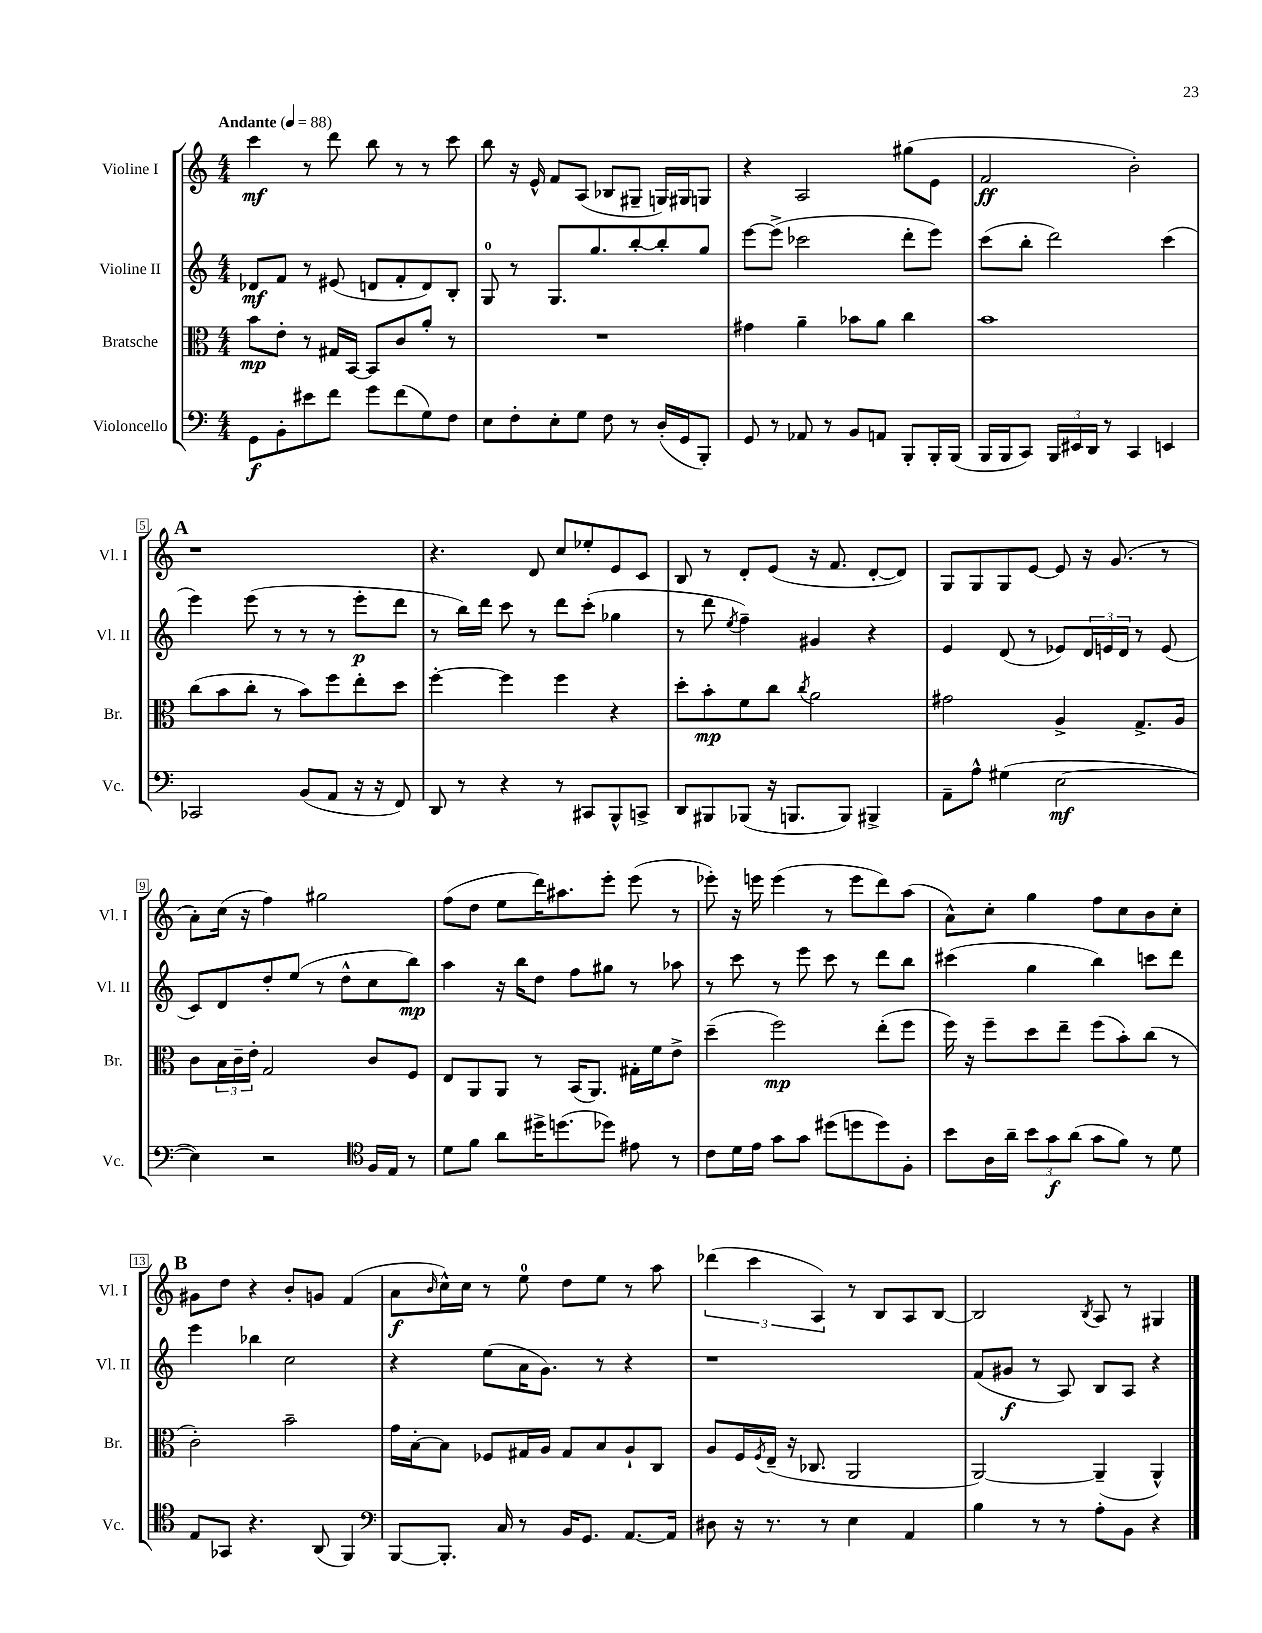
<<
\new StaffGroup <<
\new Staff = "s0" \with { instrumentName = "Violine I" shortInstrumentName = "Vl. I" } {
    \clef treble \key c \major \numericTimeSignature \time 4/4 \tempo "Andante" 4 = 88
    c'''4\mf r8 d'''8 b''8 r8 r8 c'''8 |
    b''8 r16 e'16-^ f'8 a8( bes8 gis8-- g16) gis16 g8 |
    r4 a2 gis''8( e'8 |
    f'2\ff b'2-.) |
    \mark \markup { \bold "A" } r1 |
    r4. d'8 c''8 ees''8-. e'8 c'8 |
    b8 r8 d'8-. e'8( r16 f'8. d'8~-. d'8) |
    g8 g8 g8 e'8~ e'8 r16 g'8.( r8 |
    a'8-.) c''16( r16 f''4) gis''2 |
    f''8( d''8 e''8 d'''16) ais''8. e'''8-. e'''8( r8 |
    ees'''8-.) r16 e'''16 e'''4( r8 e'''8 d'''8) a''8( |
    a'8-^) c''8-. g''4 f''8 c''8 b'8 c''8-. |
    \mark \markup { \bold "B" } gis'8 d''8 r4 b'8-. g'8 f'4( |
    a'8\f \grace { b'16 } c''16-^) c''16 r8 e''8-0 d''8 e''8 r8 a''8 |
    \tuplet 3/2 { des'''4( c'''4 a4) } r8 b8 a8 b8~ |
    b2 \acciaccatura { b8 } a8 r8 gis4 \bar "|." |
}
\new Staff = "s1" \with { instrumentName = "Violine II" shortInstrumentName = "Vl. II" } {
    \clef treble \key c \major \numericTimeSignature \time 4/4
    des'8\mf f'8 r8 eis'8( d'8 f'8-. d'8) b8-. |
    g8-0 r8 g8. g''8. b''8~-. b''8-. g''8 |
    e'''8~ e'''8->( ces'''2 d'''8-. e'''8) |
    c'''8( b''8-. d'''2) c'''4( |
    \mark \markup { \bold "A" } e'''4) e'''8( r8 r8 r8 e'''8-.\p d'''8 |
    r8 b''16) d'''16 c'''8 r8 d'''8 c'''8-.( ges''4 |
    r8 d'''8 \acciaccatura { e''8 } f''4--) gis'4 r4 |
    e'4 d'8( r8 ees'8) \tuplet 3/2 { d'16 e'16 d'16 } r8 e'8( |
    c'8) d'8 d''8-. e''8( r8 d''8-^ c''8 b''8\mp) |
    a''4 r16 b''16 d''8 f''8 gis''8 r8 aes''8 |
    r8 c'''8 r8 e'''8 c'''8 r8 d'''8 b''8 |
    cis'''4( g''4 b''4) c'''8 d'''8 |
    \mark \markup { \bold "B" } e'''4 bes''4 c''2 |
    r4 e''8( a'16 g'8.) r8 r4 |
    r1 |
    f'8( gis'8\f r8 a8) b8 a8 r4 \bar "|." |
}
\new Staff = "s2" \with { instrumentName = "Bratsche" shortInstrumentName = "Br." } {
    \clef alto \key c \major \numericTimeSignature \time 4/4
    b'8\mp e'8-. r8 gis16 b,16~ b,8 c'8 a'8-. r8 |
    R1 |
    gis'4 a'4-- bes'8 a'8 c''4 |
    b'1 |
    \mark \markup { \bold "A" } c''8( b'8 c''8-. r8 b'8) f''8 e''8-. d''8 |
    f''4~-. f''4 f''4 r4 |
    d''8-. b'8-.\mp f'8 c''8 \acciaccatura { c''8 } a'2 |
    gis'2 a4-> g8.-> a16 |
    c'8 \tuplet 3/2 { b16 c'16-- e'16-. } g2 c'8 f8 |
    e8 a,8 a,8 r8 b,16( a,8.) gis16-. f'16 e'8-> |
    d''4--( f''2\mp) e''8-.( f''8 |
    f''16) r16 f''8-- d''8 e''8-- f''8( b'8-.) c''8( r8 |
    \mark \markup { \bold "B" } c'2-.) b'2-- |
    g'16 b16~-. b8 fes8 gis16 a16 gis8 b8 a8-! c8 |
    a8 f16 \acciaccatura { f8 } e16--( r16 ces8. a,2 |
    a,2~) a,4--( a,4-^) \bar "|." |
}
\new Staff = "s3" \with { instrumentName = "Violoncello" shortInstrumentName = "Vc." } {
    \clef bass \key c \major \numericTimeSignature \time 4/4
    g,8\f b,8-. eis'8 f'8 g'8 f'8( g8) f8 |
    e8 f8-. e8-. g8 f8 r8 d16-.( g,16 b,,8-.) |
    g,8 r8 aes,8 r8 b,8 a,8 b,,8-. b,,16-. b,,16( |
    b,,16 b,,16 c,8) \tuplet 3/2 { b,,16 eis,16 d,16 } r8 c,4 e,4 |
    \mark \markup { \bold "A" } ces,2 b,8( a,8 r16 r16 f,8) |
    d,8 r8 r4 r8 cis,8 b,,8-^ c,8-> |
    d,8 bis,,8 bes,,8( r16 b,,8. b,,8) bis,,4-> |
    a,8-- a8-^ gis4( e2~\mf |
    e4) r2 \clef tenor f16 e16 r8 |
    d'8 f'8 a'8 dis''16-> d''8.( des''8) eis'8 r8 |
    c'8 d'16 e'16 g'8 g'8 dis''8( d''8 d''8) f8-. |
    b'8 a16 a'16-- \tuplet 3/2 { b'8 g'8\f a'8( } g'8 f'8) r8 d'8 |
    \mark \markup { \bold "B" } e8 ges,8 r4. a,8( f,4) |
    \clef bass b,,8~ b,,8.-. c16 r8 b,16 g,8. a,8.~ a,16 |
    dis8 r16 r8. r8 e4 a,4 |
    b4 r8 r8 a8-. b,8 r4 \bar "|." |
}
>>
>>
\layout { \context { \Score \override BarNumber.stencil = #(make-stencil-boxer 0.1 0.3 ly:text-interface::print) } }
